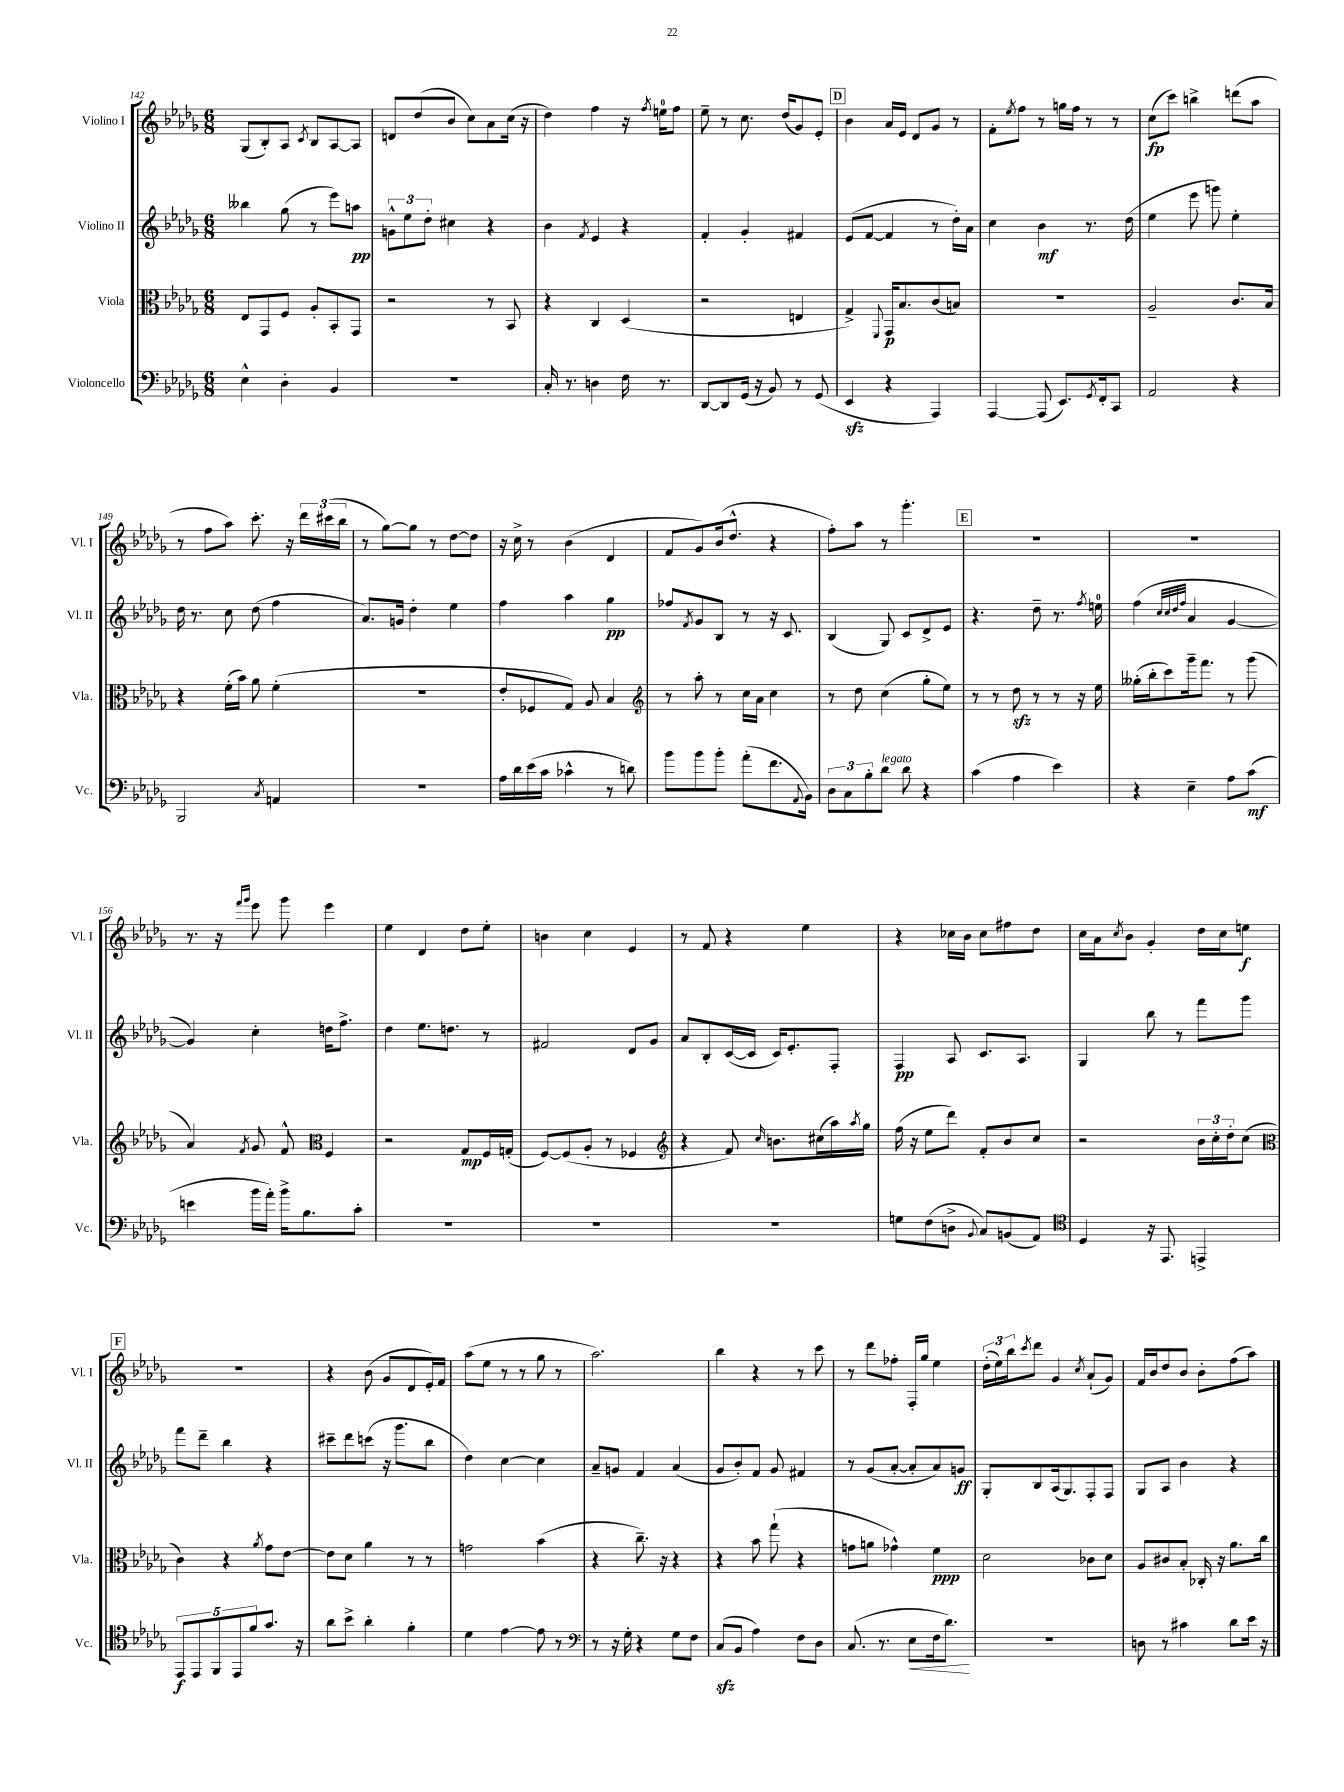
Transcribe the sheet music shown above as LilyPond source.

<<
\new StaffGroup <<
\new Staff = "s0" \with { instrumentName = "Violino I" shortInstrumentName = "Vl. I" } {
    \clef treble \key des \major \numericTimeSignature \time 6/8
    ges8( bes8-.) aes8 \acciaccatura { c'8 } bes8 aes8~ aes8 |
    d'8 des''8( bes'8 c''8) aes'8 c''16( r16 |
    des''4) f''4 r16 \acciaccatura { f''8 } e''16-0 f''8 |
    ees''8-- r8 c''8. des''16( ges'8) ees'8-. |
    \mark \markup { \box "D" } bes'4 aes'16 ees'16 des'8 ges'8 r8 |
    f'8-. \acciaccatura { ees''8 } f''8 r8 g''16 f''16 r8 r8 |
    c''8\fp( c'''8) b''4-> d'''8( aes''8 |
    r8 f''8 aes''8) c'''8.-. r16 \tuplet 3/2 { des'''16 cis'''16( bes''16 } |
    r8 ges''8~) ges''8 r8 des''8~ des''8 |
    r16 c''16-> r8 bes'4( des'4 |
    f'8 ges'8) bes'16( des''8.-^ r4 |
    f''8-.) aes''8 r8 ges'''4.-. |
    \mark \markup { \box "E" } R2. |
    R2. |
    r8. r16 \grace { f'''16 ges'''16 } ees'''8 ges'''8 ees'''4 |
    ees''4 des'4 des''8 ees''8-. |
    b'4 c''4 ees'4 |
    r8 f'8 r4 ees''4 |
    r4 ces''16 bes'16 ces''8 fis''8 des''8 |
    c''16 aes'16 \acciaccatura { c''8 } bes'8 ges'4-. des''16 c''16 e''8\f |
    \mark \markup { \box "F" } R2. |
    r4 bes'8( ges'8 des'8 ees'16-.) f'16 |
    aes''8( ees''8 r8 r8 ges''8 r8 |
    aes''2.) |
    bes''4 r4 r8 c'''8 |
    r8 des'''8 fes''8-. f16-. ges''16 ees''4 |
    \tuplet 3/2 { des''16-.( ees''16) bes''16 } \acciaccatura { c'''8 } des'''8 ges'4 \acciaccatura { c''8 } aes'8-!( ges'8) |
    f'16 bes'16 des''8 bes'8 bes'8-. f''8( aes''8) \bar "|." |
}
\new Staff = "s1" \with { instrumentName = "Violino II" shortInstrumentName = "Vl. II" } {
    \clef treble \key des \major \numericTimeSignature \time 6/8
    beses''4 ges''8( r8 ees'''8) a''8\pp |
    \tuplet 3/2 { g'8-^ ees''8 des''8-. } cis''4 r4 |
    bes'4 \acciaccatura { f'8 } ees'4 r4 |
    f'4-. ges'4-. fis'4 |
    \mark \markup { \box "D" } ees'8( f'8~ f'4 r8 des''16-.) aes'16 |
    c''4 bes'4\mf r8. des''16( |
    ees''4 ees'''8 g'''8) ees''4-. |
    des''16 r8. c''8 des''8( f''4 |
    aes'8.) g'16 des''4-. ees''4 |
    f''4 aes''4 ges''4\pp |
    fes''8 \acciaccatura { f'8 } ges'8 bes8 r8 r16 c'8. |
    bes4( ges8) c'8 des'8-> ees'8 |
    \mark \markup { \box "E" } r4. des''8-- r8. \acciaccatura { f''8 } e''16-0 |
    f''4( \grace { c''32 c''32 des''32 f''32 } aes'4 ges'4~ |
    ges'4) c''4-. d''16 f''8.-> |
    des''4 ees''8. d''8. r8 |
    fis'2 des'8 ges'8 |
    aes'8 bes8-. c'16~( c'16 c'16) ees'8.-. f8-. |
    f4\pp aes8 c'8. aes8. |
    ges4 bes''8 r8 f'''8 ges'''8 |
    \mark \markup { \box "F" } f'''8 des'''8-- bes''4 r4 |
    cis'''8-- des'''8 c'''8( r16 ges'''8. bes''8 |
    des''4) c''4~ c''4 |
    aes'8-- g'8 f'4 aes'4( |
    ges'8 bes'8-.) f'8 ges'8 fis'4 |
    r8 ges'8( aes'8~-. aes'8-. aes'8) g'8\ff |
    ges8-. bes8 aes16( ges8.) f8-. f8 |
    ges8 aes8 bes'4 r4 \bar "|." |
}
\new Staff = "s2" \with { instrumentName = "Viola" shortInstrumentName = "Vla." } {
    \clef alto \key des \major \numericTimeSignature \time 6/8
    ees8 ges,8 f8 aes8-. bes,8-. ges,8 |
    r2 r8 bes,8 |
    r4 c4 des4( |
    r2 e4 |
    \mark \markup { \box "D" } ges4->) \appoggiatura { f,8 } ges,16\p bes8. c'8( b8) |
    R2. |
    aes2-- c'8. bes16 |
    r4 f'16-.( bes'16) aes'8 f'4-.( |
    R2. |
    ees'8-. fes8 ges8) aes8 bes4 |
    \clef treble r8 aes''8-. r8 c''16 aes'16 c''4 |
    r8 des''8 c''4( ges''8-. ees''8) |
    \mark \markup { \box "E" } r8 r8 des''8\sfz r8 r8 r16 ees''16 |
    geses''16-.( bes''16-. c'''8) ges'''16-- f'''8. r8 ges'''8( |
    aes'4) \acciaccatura { f'8 } ges'8 f'8-^ \clef alto f4 |
    r2 ges8\mp f16 g16-.( |
    f8~) f8( aes8-. r8 fes4 |
    \clef treble r4 f'8) \grace { c''16 } b'8. cis''16( aes''16) \acciaccatura { aes''8 } ges''16 |
    f''16( r16 ees''8 des'''8) f'8-. bes'8 c''8 |
    r2 \tuplet 3/2 { bes'16 c''16-. des''16-. } c''8( |
    \mark \markup { \box "F" } \clef alto c'4) r4 \acciaccatura { aes'8 } ges'8 ees'8~ |
    ees'8 des'8 aes'4 r8 r8 |
    g'2 bes'4( |
    r4 c''8.--) r16 r4 |
    r4 bes'8 ges''8-!( r4 |
    g'8 a'8 ges'4-^) f'4\ppp |
    des'2 ces'8 des'8 |
    aes8 cis'8 bes8-. ces16-. r16 aes'8. c''16 \bar "|." |
}
\new Staff = "s3" \with { instrumentName = "Violoncello" shortInstrumentName = "Vc." } {
    \clef bass \key des \major \numericTimeSignature \time 6/8
    ees4-^ des4-. bes,4 |
    R2. |
    c16-. r8. d4 f16 r8. |
    des,8~ des,8 ges,16( r16 bes,8) r8 ges,8( |
    \mark \markup { \box "D" } ees,4\sfz r4 aes,,4) |
    aes,,4~ aes,,8( ees,8.) \acciaccatura { ges,8 } f,16-. c,8 |
    aes,2 r4 |
    bes,,2 \acciaccatura { c8 } a,4 |
    R2. |
    aes16 des'16 ees'16( c'16 ces'4-^ r8 d'8) |
    bes'8 bes'8 bes'8-. aes'8-.( f'8. \appoggiatura { aes,8 } bes,16) |
    \tuplet 3/2 { des8 c8 bes8-. } des'8^\markup { \italic "legato" } des'8 r4 |
    \mark \markup { \box "E" } c'4( aes4 ees'4) |
    r4 ees4-- aes8 c'8\mf( |
    e'4 bes'16 aes'16-.) bes'16-> bes8. c'8-. |
    R2. |
    R2. |
    R2. |
    g8 f8( d8-> \appoggiatura { bes,8 } c8) b,8( aes,8) |
    \clef tenor des4 r16 ees,8. e,4-> |
    \mark \markup { \box "F" } \tuplet 5/4 { ees,8\f ees,8 f,8 ees,8 f'8 } ges'8. r16 |
    aes'8 bes'8-> aes'4-. f'4-. |
    des'4 ees'4~ ees'8 r8 |
    \clef bass r8 r16 ges16-. r4 ges8 f8 |
    c8\sfz( bes,8 aes4) f8 des8 |
    c8.( r8. ees8\< f16 des'8.\!) |
    R2. |
    d8 r8 cis'4 des'8 ees'16 r16 \bar "|." |
}
>>
>>
\layout { \context { \Score currentBarNumber = #142 } }
